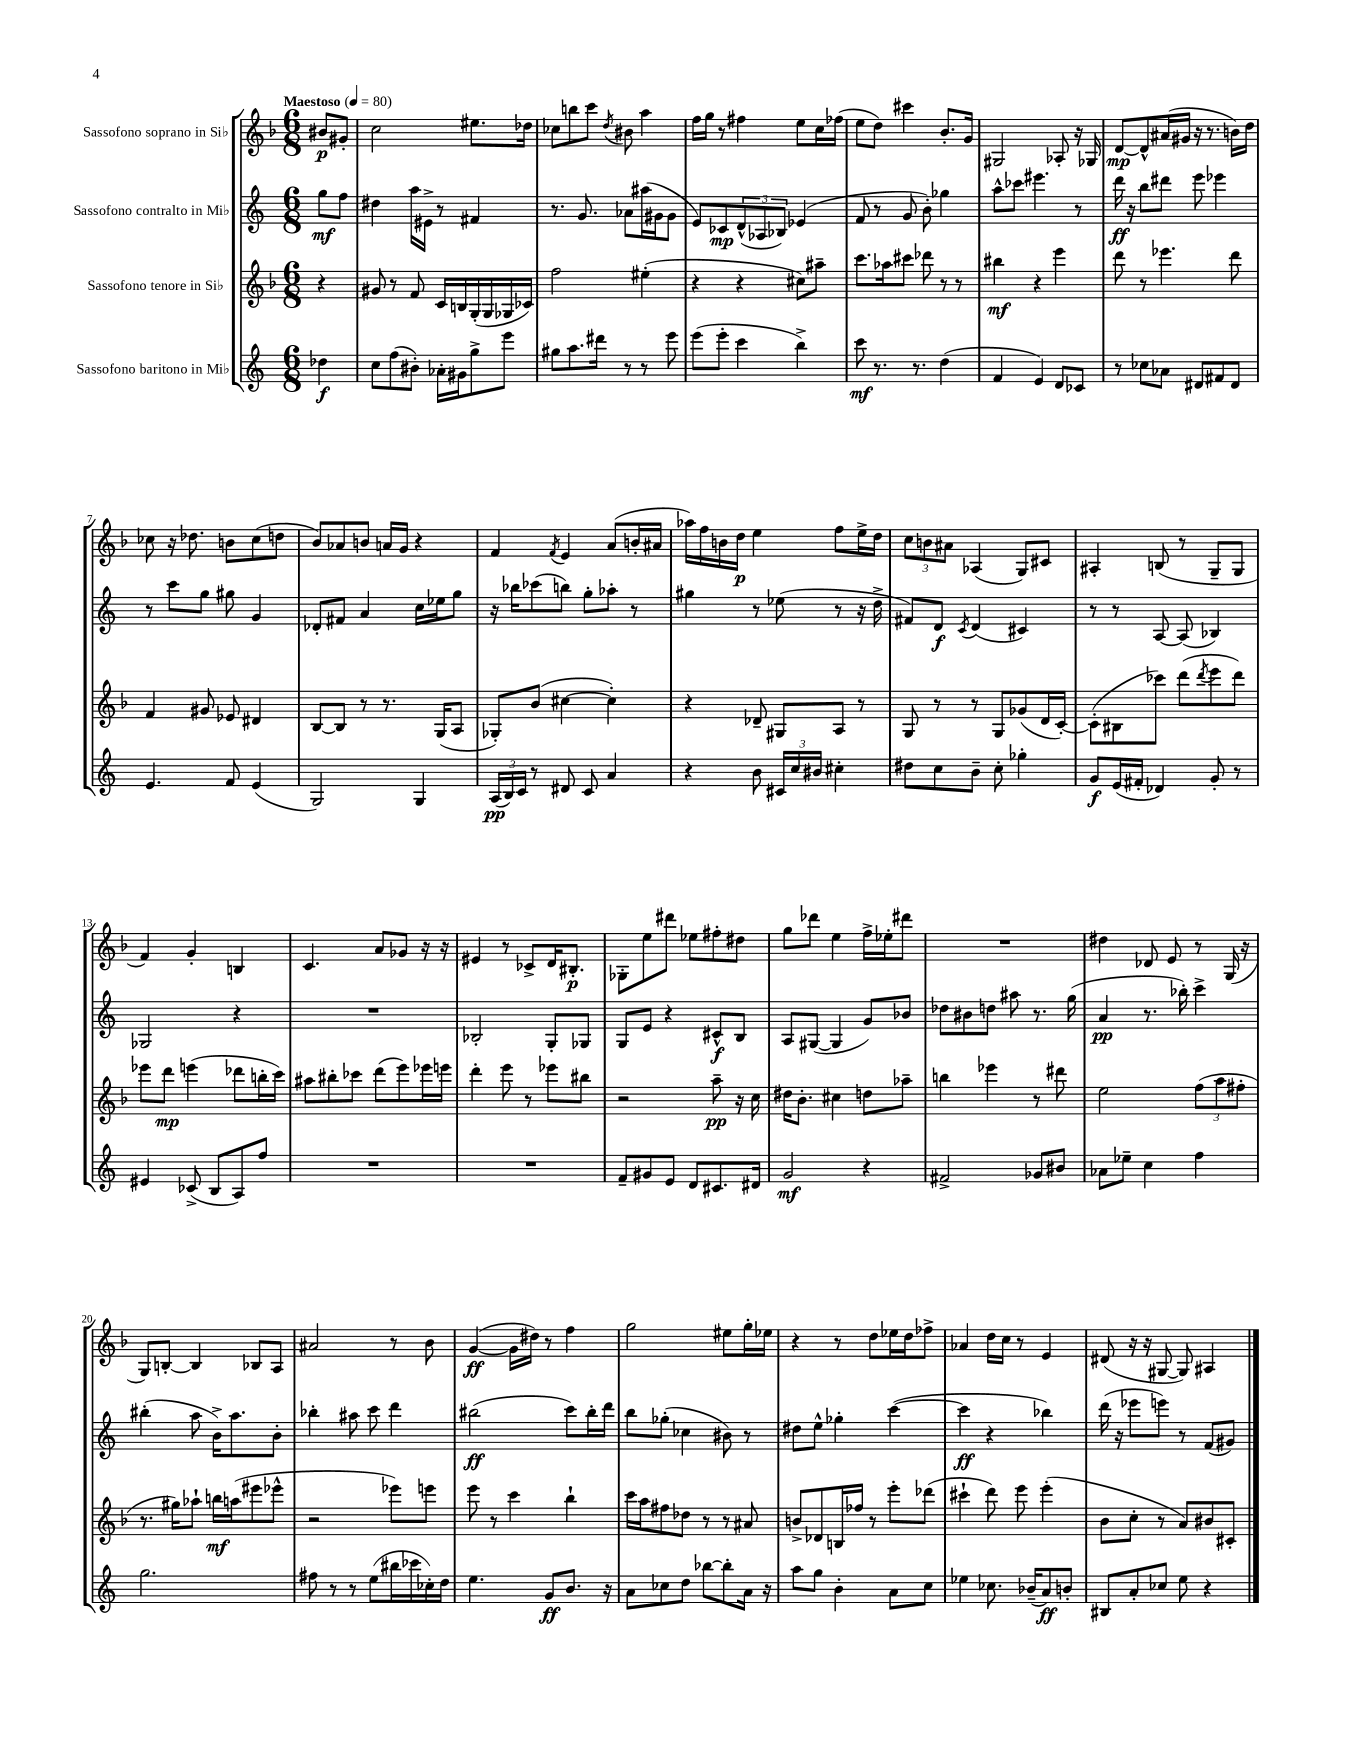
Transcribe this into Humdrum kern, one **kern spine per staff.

**kern	**kern	**kern	**kern
*staff4	*staff3	*staff2	*staff1
*clefG2	*clefG2	*clefG2	*clefG2
*k[]	*k[b-]	*k[]	*k[b-]
*M6/8	*M6/8	*M6/8	*M6/8
*MM80	*MM80	*MM80	*MM80
4dd-\	4r	8gg\L	8b#/L
.	.	8ff\J	8g#'/J
=	=	=	=
8cc\L	8g#/	4dd#\	2cc\
(8ff\	8r	.	.
8b#'\J)	8f/	16aa\LL	.
.	.	16e#^\JJ	.
16a-'\LL	16c/LL	8r	.
16g#\J	16B/	.	.
8gg^\	(16G'/	4f#/	8.ee#\L
.	16G/	.	.
8eee\J	16G-/	.	.
.	16c-/JJ)	.	16dd-\Jk
=	=	=	=
8gg#\L	2ff\	8.r	8cc-\L
8.aa\	.	.	8bb\
.	.	8.g/	.
.	.	.	8ccc\J
16ddd#\Jk	.	.	.
.	.	.	8qdd/
8r	.	8a-\L	8b#\
8r	(4ee#'\	(16aa#\L	4aa\
.	.	16g#\J	.
8eee\	.	8g#\J	.
=	=	=	=
(8eee\L	4r	8e/L)	16ff\LL
.	.	.	16gg\JJ
8eee'\J	.	8c-/	8r
4ccc\	4r	(12d^^/	4ff#\
.	.	12A-/	.
.	.	12B-/J)	.
4bb^\)	8cc#\L)	(4e-/	8ee\L
.	8aa#~\J	.	16cc\L
.	.	.	(16ff-\JJ
=	=	=	=
8ccc\	8.ccc\L	8f/	8ee\L
8.r	.	8r	8dd\J)
.	16aa-\k	.	.
.	8ccc#\J	8g/	4ccc#\
8.r	.	.	.
.	8ddd-\	8b'\)	.
(4dd\	8r	4gg-\	8.b-'/L
.	8r	.	.
.	.	.	16g/Jk
=	=	=	=
4f/	4bb#\	8aa^^\L	2G#/
.	.	8ccc-\J	.
4e/)	4r	4.eee#\	.
8d/L	4eee\	.	8A-'/
8c-/J	.	8r	16r
.	.	.	16G-/
=	=	=	=
8r	8ddd\	16ddd\	[8d/L
.	.	16r	.
8cc-\L	8r	8bb\L	8d^^/]
8a-\J	4.eee-\	8ddd#\J	(16a#/L
.	.	.	16g#/JJ
8d#/L	.	8eee\	16r
.	.	.	8.r
8f#/	.	4eee-\	.
8d#/J	8ddd\	.	16b\LL)
.	.	.	16dd\JJ
=	=	=	=
4.e/	4f/	8r	8cc-\
.	.	8ccc\L	16r
.	.	.	8.dd-\
.	8g#/	8gg\J	.
8f/	8e-/	8gg#\	8b\L
(4e/	4d#/	4g/	(8cc-\
.	.	.	8dd\J
=	=	=	=
2G/)	[8B-/L	8d-'/L	8b-/L)
.	8B-/]J	8f#/J	8a-/
.	8r	4a/	8b/J
.	8.r	.	16a/LL
.	.	.	16g/JJ
4G/	.	16cc\LL	4r
.	(16G/LK	16ee-\J	.
.	8A/J	8gg\J	.
=	=	=	=
(24A/LL	8G-'/L)	16r	4f/
24B/)	.	.	.
.	.	16bb-\LK	.
24c/JJ	.	.	.
8r	(8b-/J	(8ccc-\	.
.	.	.	8qf/
8d#/	[4cc#\	8bb\J)	4e/
8c/	.	8gg'\L	.
4a/	4cc#'\])	8aa-'\J	(8a/L
.	.	8r	16b'/L
.	.	.	16a#/JJ
=	=	=	=
4r	4r	4gg#\	16aa-\LL)
.	.	.	16ff\
.	.	.	16b\
.	.	.	16dd\JJ
8b\	8d-~/	8r	4ee\
24c#/LL	8G#/L	(8ee-\	.
24cc/	.	.	.
24b#/JJ	.	.	.
4cc#'\	8A/J	8r	8ff\L
.	8r	16r	16ee^\L
.	.	16dd^\	16dd\JJ
=	=	=	=
8dd#\L	8G/	8f#/L)	12cc\L
.	.	.	12b\
8cc\	8r	8d/J	.
.	.	.	12a#\J
.	.	8qc/	.
8b~\J	8r	(4d/	(4A-/
8cc'\	8G/L	.	.
4gg-'\	(8g-/	4c#/)	8G/L)
.	16d/L	.	8c#/J
.	[16c'/JJ)	.	.
=	=	=	=
8g/L	(8c'\]L	8r	4A#'/
(16e/L	8B#\	8r	.
16f#'/JJ	.	.	.
4d-/)	8ccc-\J)	[8A/	(8B/
.	(8ddd\L	(8A/]	8r
.	8qddd/	.	.
8g'/	8eee\	4B-/)	8G~/L
8r	8ddd\J)	.	8G/J
=	=	=	=
4e#/	8eee-\L	2G-/	4f/)
.	8ddd\J	.	.
(8c-^/	(4eee\	.	4g'/
8B/L	.	.	.
8A/)	8ddd-\L	4r	4B/
8ff/J	16bb'\L	.	.
.	16ccc\JJ)	.	.
=	=	=	=
2.r	8aa#\L	2.r	4.c/
.	8bb#'\	.	.
.	8ccc-\J	.	.
.	(8ddd\L	.	8a/L
.	8eee\)	.	8g-/J
.	16eee-\L	.	16r
.	16eee\JJ	.	16r
=	=	=	=
2.r	4ddd'\	2B-'/	4e#/
.	8eee\	.	8r
.	8r	.	8c-^/L
.	8eee-\L	8G'/L	16d/K
.	.	.	8.B#'/J
.	8bb#\J	8G-/J	.
=	=	=	=
8f~/L	2r	8G/L	8G-'\L
8g#/	.	8e/J	8ee\
8e/J	.	4r	8ddd#\J
8d/L	.	.	8ee-\L
8.c#/	8aa~\	8c#^^/L	8ff#'\
.	16r	8B/J	8dd#\J
16d#/Jk	16cc\	.	.
=	=	=	=
2g/	16dd#\LK	8A/L	8gg\L
.	8.b-'\J	.	.
.	.	([8G#/J	8ddd-\J
.	4cc#\	4G#/]	4ee\
4r	8dd\L	8g/L)	16ff^\LL
.	.	.	16ee-'\J
.	8aa-~\J	8b-/J	8ddd#\J
=	=	=	=
2f#^/	4bb\	8dd-\L	2.r
.	.	8b#\	.
.	4eee-\	8dd\J	.
.	.	8aa#\	.
8g-/L	8r	8.r	.
8b#/J	8ddd#\	.	.
.	.	(16gg\	.
=	=	=	=
8a-\L	2ee\	4a/	4dd#\
8ee-~\J	.	.	.
4cc\	.	8.r	8d-/
.	.	.	8e/
.	.	16bb-'\)	.
4ff\	(12ff\L	4ccc^\	8r
.	12aa\	.	.
.	.	.	(16G/
.	12ff#'\J	.	.
.	.	.	16r
=	=	=	=
2.gg\	8.r	(4bb#'\	8G/L)
.	.	.	[8B'/J
.	16gg#\LK)	.	.
.	8aa-`\J	8aa\	4B/]
.	16bb\LL	16b^\LK)	.
.	(16aa\J	8.aa\	.
.	8eee#\	.	8B-/L
.	8eee-^^\J	8b'\J	8A/J
=	=	=	=
8ff#\	2r	4bb-'\	2a#/
8r	.	.	.
8r	.	8aa#\	.
(8ee\L	.	8ccc\	.
16bb#\L	8eee-\L)	4ddd\	8r
16ccc-\	.	.	.
16cc-'\)	8eee\J	.	8b-\
16dd\JJ	.	.	.
=	=	=	=
4.ee\	8eee\	(2bb#\	([4g/
.	8r	.	.
.	4ccc\	.	16g\]LL
.	.	.	16dd#\JJ)
8g/L	.	.	8r
8.b/J	4bb-`\	8ccc\L)	4ff\
.	.	16bb#'\L	.
16r	.	16ddd\JJ	.
=	=	=	=
8a\L	16ccc\LL	8bb\L	2gg\
.	16aa\J	.	.
8cc-\	8ff#\	(8gg-'\J	.
8dd\J	8dd-\J	4cc-\	.
[8bb-\L	8r	.	.
8bb-'\]	8r	8b#\)	8ee#\L
16a\Jk	8a#/	8r	16gg'\L
16r	.	.	16ee-\JJ
=	=	=	=
8aa\L	8b^/L	8dd#\L	4r
8gg\J	8d-/	8ee^^\J	.
4b'\	16B/L	4gg-'\	8r
.	16ff-/JJ	.	.
.	8r	.	8dd\L
8a\L	8eee'\L	([4ccc\	16ee-\L
.	.	.	16dd\J
8cc\J	(8ddd-\J	.	8ff-^\J
=	=	=	=
4ee-\	4ccc#`\	4ccc\]	4a-/
8.cc-\	8ddd\)	4r	16dd\LL
.	.	.	16cc\JJ
.	8eee\	.	8r
(16b-~/LK	.	.	.
8a/)	(4eee'\	4bb-\)	4e/
8b'/J	.	.	.
=	=	=	=
8B#/L	8b-\L	(16ddd\	(8d#/
.	.	16r	.
8a'/	8cc'\J	8eee-\L	16r
.	.	.	16r
8cc-/J	8r	8eee\J)	[8G#/
8ee\	8a/L)	8r	8G#/])
4r	8b#/	(8f/L	4A#/
.	8c#'/J	8g#/J)	.
==	==	==	==
*-	*-	*-	*-
